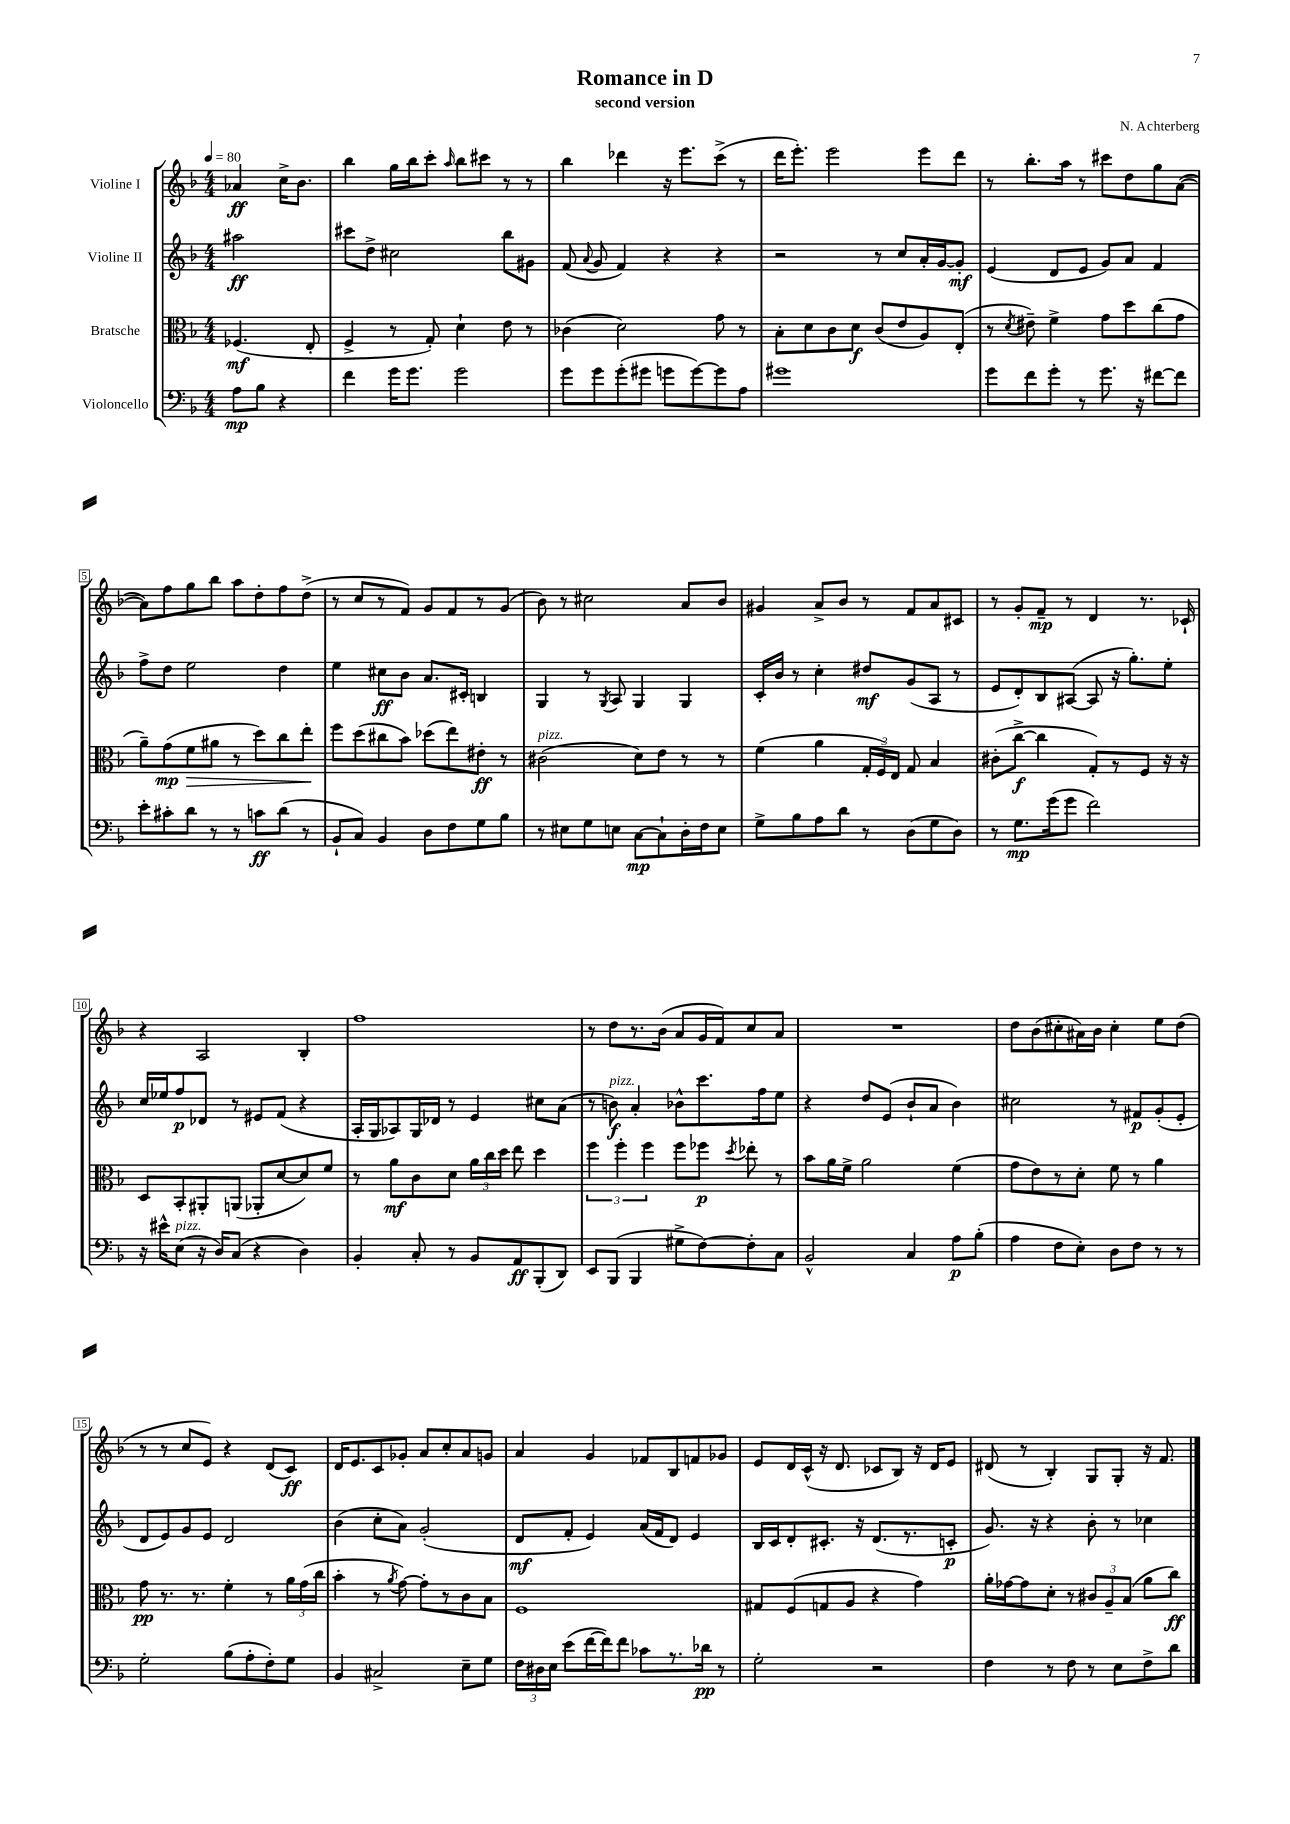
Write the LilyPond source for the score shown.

\header { title = "Romance in D" composer = "N. Achterberg" subtitle = "second version" }
<<
\new StaffGroup <<
\new Staff = "s0" \with { instrumentName = "Violine I" } {
    \clef treble \key f \major \numericTimeSignature \time 4/4 \partial 2 \tempo 4 = 80
    \autoBeamOff aes'4\ff c''16[-> bes'8.] |
    bes''4 g''16[ bes''16 c'''8]-. \grace { a''16 } bes''8[ cis'''8] r8 r8 |
    bes''4 des'''4 r16 e'''8.[ c'''8]->( r8 |
    d'''16[ e'''8.]-.) e'''2 e'''8[ d'''8] |
    r8 bes''8.[-. a''16] r8 cis'''8[ d''8 g''8 a'8]~( |
    a'8[) f''8 g''8 bes''8] a''8[ d''8-. f''8 d''8]->( |
    r8 c''8[ r8 f'8]) g'8[ f'8 r8 g'8]( |
    bes'8) r8 cis''2 a'8[ bes'8] |
    gis'4 a'8[-> bes'8] r8 f'8[ a'8 cis'8] |
    r8 g'8[-. f'8]--\mp r8 d'4 r8. ces'16-! |
    r4 a2 bes4-. |
    f''1 |
    r8 d''8[ r8. bes'16]( a'8[ g'16 f'16) c''8 a'8] |
    R1 |
    d''8[ bes'8( cis''8-. ais'16) bes'16] cis''4-. e''8[ d''8]( |
    r8 r8 c''8[ e'8]) r4 d'8[( c'8]\ff) |
    d'16[ e'8. c'8 ges'8]-. a'8[ c''8-. a'8 g'8] |
    a'4 g'4 fes'8[ bes8 f'8 ges'8] |
    e'8[ d'16 c'16]-^( r16 d'8. ces'8[ bes8]) r16 d'16[ e'8] |
    dis'8( r8 bes4-.) g8[ g8]-. r16 f'8. \bar "|." |
}
\new Staff = "s1" \with { instrumentName = "Violine II" } {
    \clef treble \key f \major \numericTimeSignature \time 4/4 \partial 2
    \autoBeamOff ais''2\ff |
    cis'''8[ d''8]-> cis''2 bes''8[ gis'8] |
    f'8( \appoggiatura { a'8 } g'8 f'4) r4 r4 |
    r2 r8 c''8[ a'16-. g'16~ g'8]-.\mf |
    e'4( d'8[ e'8] g'8[) a'8] f'4 |
    f''8[-> d''8] e''2 d''4 |
    e''4 cis''8[\ff bes'8] a'8.[ cis'16]-. b4 |
    g4 r8 \acciaccatura { g8 } a8 g4 g4 |
    c'16[-. bes'16] r8 c''4-. dis''8[\mf g'8( a8] r8 |
    e'8[ d'8-.) bes8 ais8]~( ais8 r16 g''8.[-.) e''8]-. |
    c''16[ ees''16 f''8\p des'8] r8 eis'8[ f'8]( r4 |
    a16[-. g16 aes8) g16 des'16] r8 e'4 cis''8[ a'8]( |
    r8 b'8\f^\markup { \italic "pizz." }) a'4-. bes'8[-^ c'''8. f''16 e''8] |
    r4 d''8[ e'8]( bes'8[-! a'8] bes'4) |
    cis''2 r8 fis'8[\p g'8-.( e'8]-. |
    d'8[ e'8) g'8 e'8] d'2 |
    bes'4( c''8[-. a'8]) g'2-.( |
    d'8[\mf f'8]-. e'4) a'16[( f'16 d'8]) e'4 |
    bes16[ c'16 d'8-. cis'8.]-. r16 d'8.[( r8. c'8]-.\p |
    g'8.) r16 r4 bes'8-. r8 ces''4 \bar "|." |
}
\new Staff = "s2" \with { instrumentName = "Bratsche" } {
    \clef alto \key f \major \numericTimeSignature \time 4/4 \partial 2
    \autoBeamOff fes4.\mf( e8-. |
    f4-> r8 g8-.) d'4-! e'8 r8 |
    ces'4( d'2) g'8 r8 |
    bes8[-. d'8 c'8 d'8]\f c'8[( e'8 a8) e8]-.( |
    r8 \acciaccatura { d'8 } eis'8--) f'4-> g'8[ d''8 c''8( g'8] |
    a'8[--) g'8\mp( f'8\> ais'8] r8 d''8[) c''8 e''8]-.\! |
    f''8[ d''8( cis''8 bes'8]) des''8[( e''8) eis'8]-.\ff r8 |
    cis'2^\markup { \italic "pizz." }( d'8[) e'8] r8 r8 |
    f'4( a'4 \tuplet 3/2 { g16[-. f16) e16] } g8 bes4 |
    cis'8[-.( c''8]~->\f c''4 g8[-.) r8 f8] r16 r16 |
    d8[ bes,8-. ais,8-. a,8]( aes,8[-. d'8~ d'8) f'8] |
    r8 a'8[\mf c'8 d'8] \tuplet 3/2 { a'16[ c''16 d''16] } e''8 d''4 |
    \tuplet 3/2 { f''4 f''4-. f''4 } f''8[ fes''8]\p \acciaccatura { d''8 } ees''8-. r8 |
    bes'8[ a'16 f'16]-> a'2 f'4( |
    g'8[ e'8) r8 d'8]-. f'8 r8 a'4 |
    g'8\pp r8. r8. f'4-. r8 \tuplet 3/2 { a'16[ g'16( c''16] } |
    bes'4-. r8 \acciaccatura { a'8 } g'8~) g'8[-. r8 c'8 bes8] |
    f1 |
    gis8[ f8( g8 a8] r4 g'4) |
    a'16[-. ges'16~ ges'8 d'8]-. r8 \tuplet 3/2 { cis'8[ a8-- bes8]( } a'8[ c''8]\ff) \bar "|." |
}
\new Staff = "s3" \with { instrumentName = "Violoncello" } {
    \clef bass \key f \major \numericTimeSignature \time 4/4 \partial 2
    \autoBeamOff a8[\mp bes8] r4 |
    f'4 g'16[ g'8.] g'2 |
    g'8[ g'8 g'8-.( gis'8] g'8[ g'8~) g'8 a8] |
    gis'1 |
    g'8[ f'8 g'8]-. r8 g'8. r16 fis'8[~ fis'8] |
    e'8[-. cis'8-. d'8] r8 r8 c'8[\ff d'8]( r8 |
    bes,8[-! c8]) bes,4 d8[ f8 g8 bes8] |
    r8 eis8[ g8 e8] c8[~\mp c8-! d16-. f16 e8] |
    g8[-> bes8 a8 d'8] r8 d8[( g8 d8]) |
    r8 g8.[\mp g'16( g'8] f'2) |
    r16 eis'16[-^ e8]^\markup { \italic "pizz." }( r16 d16[) c8]( r4 d4) |
    bes,4-. c8-. r8 bes,8[ a,8\ff bes,,8-.( d,8]) |
    e,8[ bes,,8]( bes,,4 gis8[-> f8~) f8-. c8] |
    bes,2-^ c4 a8[\p bes8]-.( |
    a4 f8[ e8]-.) d8[ f8] r8 r8 |
    g2-. bes8[( a8-. f8-.) g8] |
    bes,4 cis2-> e8[-- g8] |
    \tuplet 3/2 { f16[ dis16 e16] } e'8[( f'16~ f'16) f'8] ces'8[ r8. des'16]\pp r8 |
    g2-. r2 |
    f4 r8 f8 r8 e8[ f8-> d'8] \bar "|." |
}
>>
>>
\layout { \context { \Score \override BarNumber.stencil = #(make-stencil-boxer 0.1 0.3 ly:text-interface::print) } }
